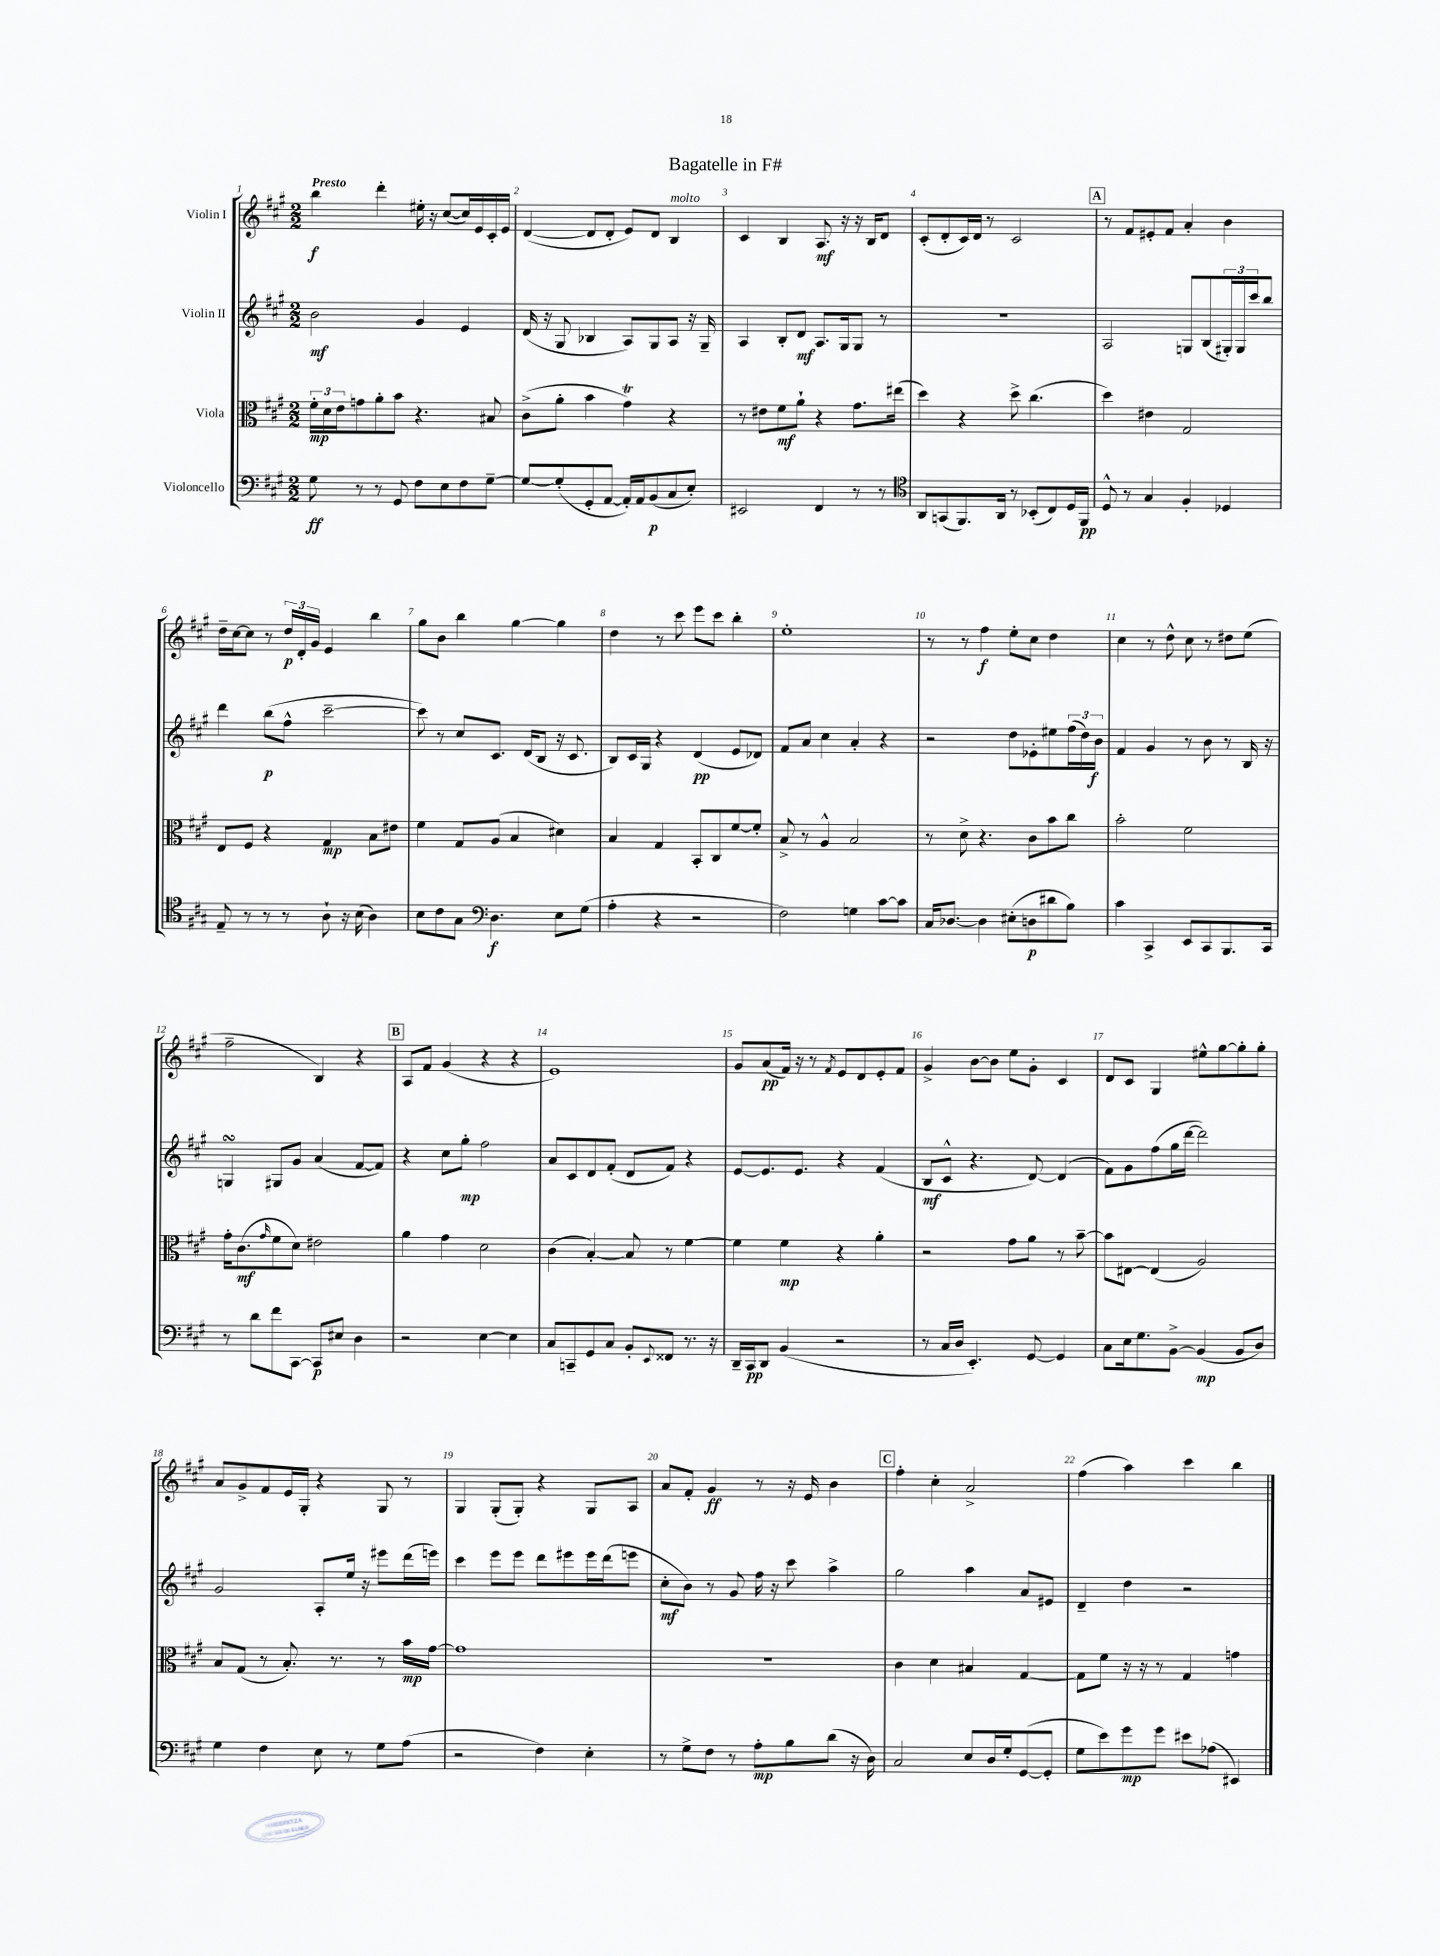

**kern	**kern	**kern	**kern
*staff4	*staff3	*staff2	*staff1
*clefF4	*clefC3	*clefG2	*clefG2
*k[f#c#g#]	*k[f#c#g#]	*k[f#c#g#]	*k[f#c#g#]
*M2/2	*M2/2	*M2/2	*M2/2
8G#	24f#'	2b	4bb
.	24d	.	.
.	24e	.	.
8r	8g	.	.
8r	8a'	.	4ddd'
8GG#	8b	.	.
8F#	4.r	4g#	16ee#'
.	.	.	16r
8E	.	.	([8cc#
8F#	.	4e	16cc#])
.	.	.	16e
[8G#~	8B#	.	16c#'
.	.	.	16e
=	=	=	=
8G#_	(8c#^	(16d	([4d
.	.	16r	.
(8G#']	8a'	8G#	.
8GG#'	4b	4B-	8d]
[8AA	.	.	8d'
16AA'])	4g#)	8A)	8e)
16AA	.	.	.
(8BB	.	8G#	8d
8C#	4r	8A	4B
8E')	.	16r	.
.	.	16G#~	.
=	=	=	=
2EE#	8r	4A	4c#
.	8e#	.	.
.	8f#	8B'	4B
.	8a`	8d	.
4FF#	4r	8.A	8.A
.	.	16G#	16r
8r	8.g#	8G#	16r
.	.	.	16B
8r	.	8r	8d
.	(16ee#	.	.
=	=	=	=
*clefC4	*	*	*
8AA	4dd)	1r	(8c#'
(8GG	.	.	8d'
8.FF#)	4r	.	16c#)
.	.	.	16d
.	.	.	8r
16AA	.	.	.
8r	8dd^	.	2c#
(8BB-'	(4.cc#	.	.
8C#)	.	.	.
16D	.	.	.
16FF#	.	.	.
=	=	=	=
8D^^	4dd)	2A	8r
8r	.	.	8f#
4G#	4e#	.	8e#'
.	.	.	8f#
4F#'	2G#	8G	4a'
.	.	(8B	.
4D-	.	24G#')	4b
.	.	24G#	.
.	.	24ccc#	.
.	.	8bb	.
=	=	=	=
8E~	8E	4ddd	16dd~
.	.	.	[16cc#
8r	8F#	.	8cc#]
8r	4r	(8bb	8r
8r	.	8ff#^^	24dd
.	.	.	24d'
.	.	.	24g#
8A`	4G#	[2ccc#~	4e
16r	.	.	.
(16B	.	.	.
4A)	8B	.	4bb
.	8e#	.	.
=	=	=	=
8B	4f#	8ccc#])	8gg#
8c#	.	8r	8b
8G#	8G#	8cc#	4bb
*clefF4	*	*	*
4.D	(8A	8.c#	.
.	4B	.	[4gg#
.	.	(16d	.
.	.	8B	.
8E	4d#)	16r	4gg#]
.	.	8.c#	.
(8G#	.	.	.
=	=	=	=
4A'	4B	8B)	4dd
.	.	16c#	.
.	.	16G#	.
4r	4G#	4r	8r
.	.	.	8ccc#
2r	8BB'	(4d	8eee
.	8C#	.	8ccc#
.	[8f#	8e	4bb'
.	8f#']	8d-)	.
=	=	=	=
2F#)	8B^	8f#	1ee'
.	8r	8a	.
.	4A^^	4cc#	.
4G	2B	4a'	.
[8c#	.	4r	.
8c#]	.	.	.
=	=	=	=
16C#	8r	2r	8r
[8.D-	.	.	.
.	8d^	.	8r
4D-]	4.r	.	4ff#
(8E#'	.	8dd	8ee'
8D	8c#	8e-'	8cc#
8d#	8b	8ee#	4dd
8B)	8cc#	(24ff#	.
.	.	24dd)	.
.	.	24b	.
=	=	=	=
4c#	2b'	4f#	4cc#
4CC#^	.	4g#	8r
.	.	.	8dd^^
8EE	2f#	8r	8cc#
8CC#	.	8b	8r
8.BBB	.	8r	8dd#
.	.	16B	(8ee
16CC#	.	16r	.
=	=	=	=
8r	16g#'	4G	2ff#~
.	(8.c#	.	.
8d	.	.	.
.	16qqg#	.	.
8f#	8f#	8G#	.
[8CC#	8d)	8g#	.
8CC#]	2e#	(4a	4B)
8E#	.	.	.
4D	.	[8f#	4r
.	.	8f#])	.
=	=	=	=
2r	4a	4r	8A
.	.	.	8f#
.	4g#	8cc#	(4g#
.	.	8gg#'	.
[4E	2d	2ff#	4r
4E]	.	.	4r
=	=	=	=
8C#	(4c#	8a	1e)
8CC~	.	8c#	.
8GG#	[4B')	8d	.
8C#	.	(8f#'	.
8BB'	8B]	8d	.
8qqEE	.	.	.
8FF##	8r	8f#)	.
8.r	[4f#	4r	.
16r	.	.	.
=	=	=	=
16DD~	4f#]	[8e	8g#
16CC#	.	.	.
8DD	.	8.e]	(8a
(4BB	4f#	.	16f#)
.	.	8.e	16r
.	.	.	8r
.	.	.	8qf#
2r	4r	4r	8e
.	.	.	8d
.	4a'	(4f#	8e'
.	.	.	8f#
=	=	=	=
8r	2r	8B	4g#^
16C#	.	8c#^^	.
16D	.	.	.
4.EE')	.	4.r	[8b
.	.	.	8b]
.	8g#	.	8ee
[8GG#	8a	[8d)	8g#'
4GG#]	8r	(4d]	4c#
.	[8b~	.	.
=	=	=	=
8C#	8b]	8f#)	8d
16E	[8E#	8g#	8c#
8.G#	.	.	.
.	(4E#]	(8ff#	4G#
[8BB^	.	16gg#	.
.	.	[16ddd	.
(4BB]	2A)	2ddd])	8ee#^^
.	.	.	[8gg#
8BB	.	.	8gg#']
8D)	.	.	8gg#'
=	=	=	=
4G#	8B	2g#	8a
.	(8G#	.	8g#^
4F#	8r	.	8f#
.	8.B')	.	16e
.	.	.	16G#'
8E	.	8A'	4r
.	8.r	.	.
8r	.	16ee	.
.	.	16r	.
8G#	8r	8eee#	8G#
(8A	16b	(16ddd	8r
.	[16g#	16eee)	.
=	=	=	=
2r	1g#]	4ccc#	4G#
.	.	8eee	(8G#'
.	.	8eee	8G#')
4F#)	.	8ddd	4r
.	.	8eee#	.
4E'	.	16eee#	8G#
.	.	(16ddd	.
.	.	8eee	8A
=	=	=	=
8r	1r	8cc#'	8a
8G#^	.	8b)	8f#'
8F#	.	8r	4g#
8r	.	8g#	.
8A'	.	16ff#	8r
.	.	16r	.
8B	.	8ccc#	16r
.	.	.	16e
(8d	.	4aa^	4b
16r	.	.	.
16D)	.	.	.
=	=	=	=
2C#	4c#	2gg#	4ff#'
.	4d	.	4cc#'
8E	4B#	4aa	2a^
16D	.	.	.
16G#'	.	.	.
([8GG#	[4G#	8a	.
8GG#']	.	8e#	.
=	=	=	=
8G#	8G#]	4d~	(4ff#
8e)	8f#	.	.
8g#	16r	4dd	4aa)
.	16r	.	.
8g#	8r	.	.
8e#	4G#	2r	4ccc#
(8A-	.	.	.
4EE#)	4g	.	4bb
==	==	==	==
*-	*-	*-	*-
